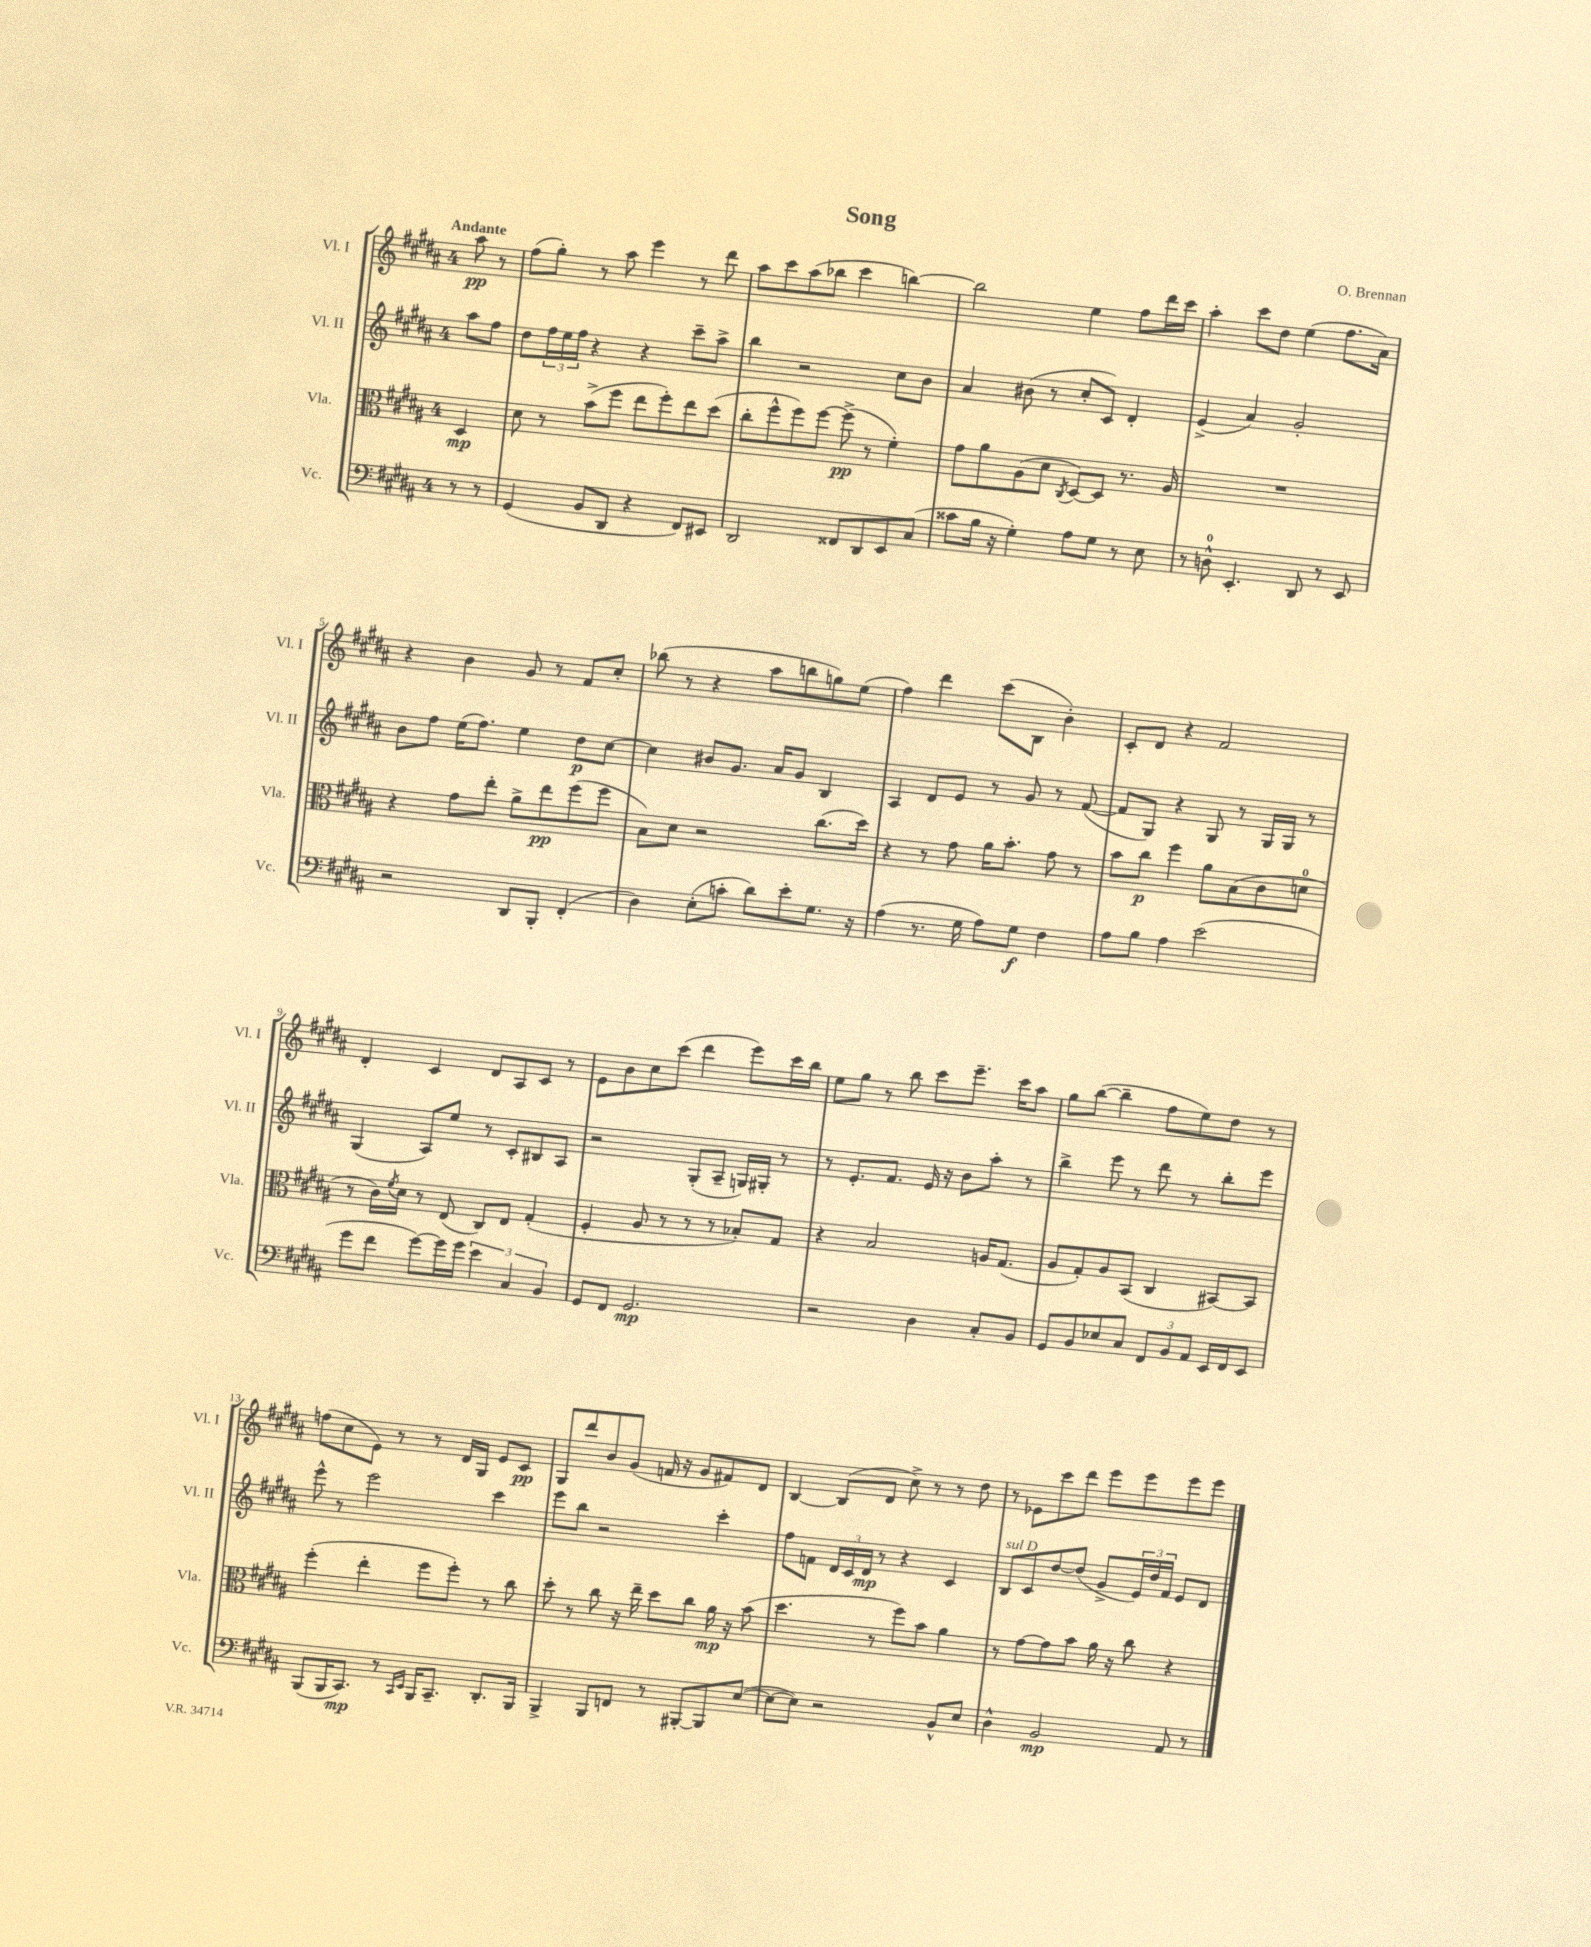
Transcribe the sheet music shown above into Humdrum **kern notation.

**kern	**kern	**kern	**kern
*staff4	*staff3	*staff2	*staff1
*clefF4	*clefC3	*clefG2	*clefG2
*k[f#c#g#d#a#]	*k[f#c#g#d#a#]	*k[f#c#g#d#a#]	*k[f#c#g#d#a#]
*M4/4	*M4/4	*M4/4	*M4/4
8r	4D#	8aa#	8aa#
8r	.	8ff#	8r
=	=	=	=
(4GG#	8d#	8dd#	(8ff#
.	8r	24ff#	8gg#')
.	.	24ee	.
.	.	24ff#	.
8BB	(8b^	4r	8r
8DD#	8ff#	.	8aa#
4r	8ee	4r	4eee
.	8ff#')	.	.
8FF#)	8ee	8ccc#~	8r
8EE#	(8dd#	8aa#^	8ddd#
=	=	=	=
2DD#	8cc#'	4bb	8aa#
.	8ff#^^	.	8ccc#
.	8ff#)	2r	(8aa#
.	[8ff#	.	8bb-
8FF##	(8ff#^]	.	4ccc#
8DD#	8r	.	.
8EE	4f#')	8cc#	[4bb)
(8C#	.	8b	.
=	=	=	=
8c##	8g#	4a#	2bb]
16B	8a#	.	.
16r	.	.	.
4G#')	(8A#	(8b#	.
.	8d#	8r	.
.	8qC#	.	.
8A#	[8D#)	8cc#'	4ee
8G#	8D#]	8c#)	.
8r	8.r	4d#'	8ff#
8E	.	.	16ddd#
.	16A#	.	16ccc#
=	=	=	=
8r	1r	(4e^	4aa#'
8D^^	.	.	.
4.EE'	.	4a#)	8ccc#
.	.	.	8dd#
.	.	2g#'	(4ee
8DD#	.	.	.
8r	.	.	8.ff#
8EE	.	.	.
.	.	.	16a#)
=	=	=	=
2r	4r	8b	4r
.	.	8ff#	.
.	8g#	(16ee	4b
.	.	8.ff#)	.
.	8ee'	.	.
8DD#	8a#^	4ee	8g#
8BBB'	8ee	.	8r
(4FF#'	(8ff#	8dd#	8f#
.	8ff#	[8cc#	8cc#'
=	=	=	=
4D#)	8B)	4cc#]	(8bb-
.	8d#	.	8r
(8E'	2r	8b#	4r
8c'	.	8.g#	.
8d#)	.	.	8aa#
.	.	16a#	.
8e'	.	8g#	8bb
8.G#	(8.cc#	4B	8gg)
.	.	.	(8ee
16r	16dd#)	.	.
=	=	=	=
(4A#	4r	4A#	4ff#)
8.r	8r	8d#	4ddd#
.	8g#	8e	.
16G#	.	.	.
8A#)	16a#	8r	(8ccc#
.	8.b'	.	.
8G#	.	8g#	8B
4F#	8g#	8r	4b')
.	8r	([8f#	.
=	=	=	=
8A#	8b	8f#]	8c#'
8B	8cc#	8G#)	8d#
4A#	4ff#	4r	4r
(2e	8a#	8G#	2f#
.	(8B	8r	.
.	8c#	16G#	.
.	.	16G#	.
.	8d	8r	.
=	=	=	=
8g#	8r	(4G#	4d#'
8f#	16c#)	.	.
.	8qf#	.	.
.	16d#	.	.
[8g#)	8r	8A#)	4c#
16g#]	(8E	8ee	.
16g#	.	.	.
6e	8C#)	8r	8d#
.	8E	8c#'	8A#
6C#	.	.	.
.	(4G#'	8B#	8c#
6BB	.	.	.
.	.	8A#	8r
=	=	=	=
8GG#	4F#'	2r	8e
8FF#	.	.	8b
2.GG#	8A#	.	8cc#
.	8r	.	(8ccc#
.	8r	(8G#'	4ddd#
.	8r	8A#~	.
.	8B-')	16G)	8eee)
.	.	16G#'	.
.	8G#	8r	16ccc#
.	.	.	16bb
=	=	=	=
2r	4r	8r	8ee
.	.	8.e'	8gg#
.	2B	.	8r
.	.	8.f#	.
.	.	.	8bb
4D#	.	16e	8ccc#
.	.	16r	.
.	.	8b	8.eee~
8C#'	16A	8aa#'	.
.	(8.G#	.	16ccc#
8BB	.	8r	8aa#
=	=	=	=
8GG#	8A#	4bb^	8gg#
8BB	8G#')	.	([8bb
8E-	8A#	8eee	4bb~]
8C#	(8BB	8r	.
12FF#	4C#	8ddd#	8ff#
12BB	.	.	.
.	.	8r	8ee)
12AA#	.	.	.
16EE	[8BB#)	8bb'	8dd#
16FF#	.	.	.
8EE	8BB#]	8eee	8r
=	=	=	=
(8BBB	(4ff#'	8eee^^	(8ff
16BBB	.	8r	8cc#
8.CC#)	.	.	.
.	4ee'	2eee	8e)
8r	.	.	8r
16qqCC#	.	.	.
16qqEE	.	.	.
16BBB	8ff#	.	8r
8.CC#~	.	.	.
.	8ff#')	.	16d#
.	.	.	16G#
8.DD#'	8r	4ccc#	8e
.	8cc#	.	8c#
16BBB	.	.	.
=	=	=	=
4BBB^	8dd#'	8eee	8G#
.	8r	8bb	8ddd#
8BBB	8cc#	2r	8b
8FF	16r	.	(8g#
.	16ee~	.	.
8r	8dd#	.	16f
.	.	.	16r
[8BBB#'	8cc#	.	8g#
8BBB#]	16a#	4ccc#'	8f#)
.	16r	.	.
([8E	(8b	.	8d#
=	=	=	=
8E_	4.dd#	8ff#	[4B
8E])	.	8f	.
2r	.	24d#	(8B]
.	.	24c#	.
.	.	24d#	.
.	8r	8r	8d#
.	8ff#)	4r	8cc#^)
.	8b	.	8r
8BB^^	4a#	4c#	8r
8E	.	.	8dd#
=	=	=	=
4D#^^	8r	8B	8r
.	[8g#	8c#	8e-
2BB	8g#]	[8dd#	8ccc#
.	8b	(8dd#]	8ddd#
.	16a#	8g#^	8eee
.	16r	.	.
.	8cc#	24e)	8eee
.	.	24dd#	.
.	.	24f#	.
8AA#	4r	8e	8eee
8r	.	8d#	8eee
==	==	==	==
*-	*-	*-	*-
